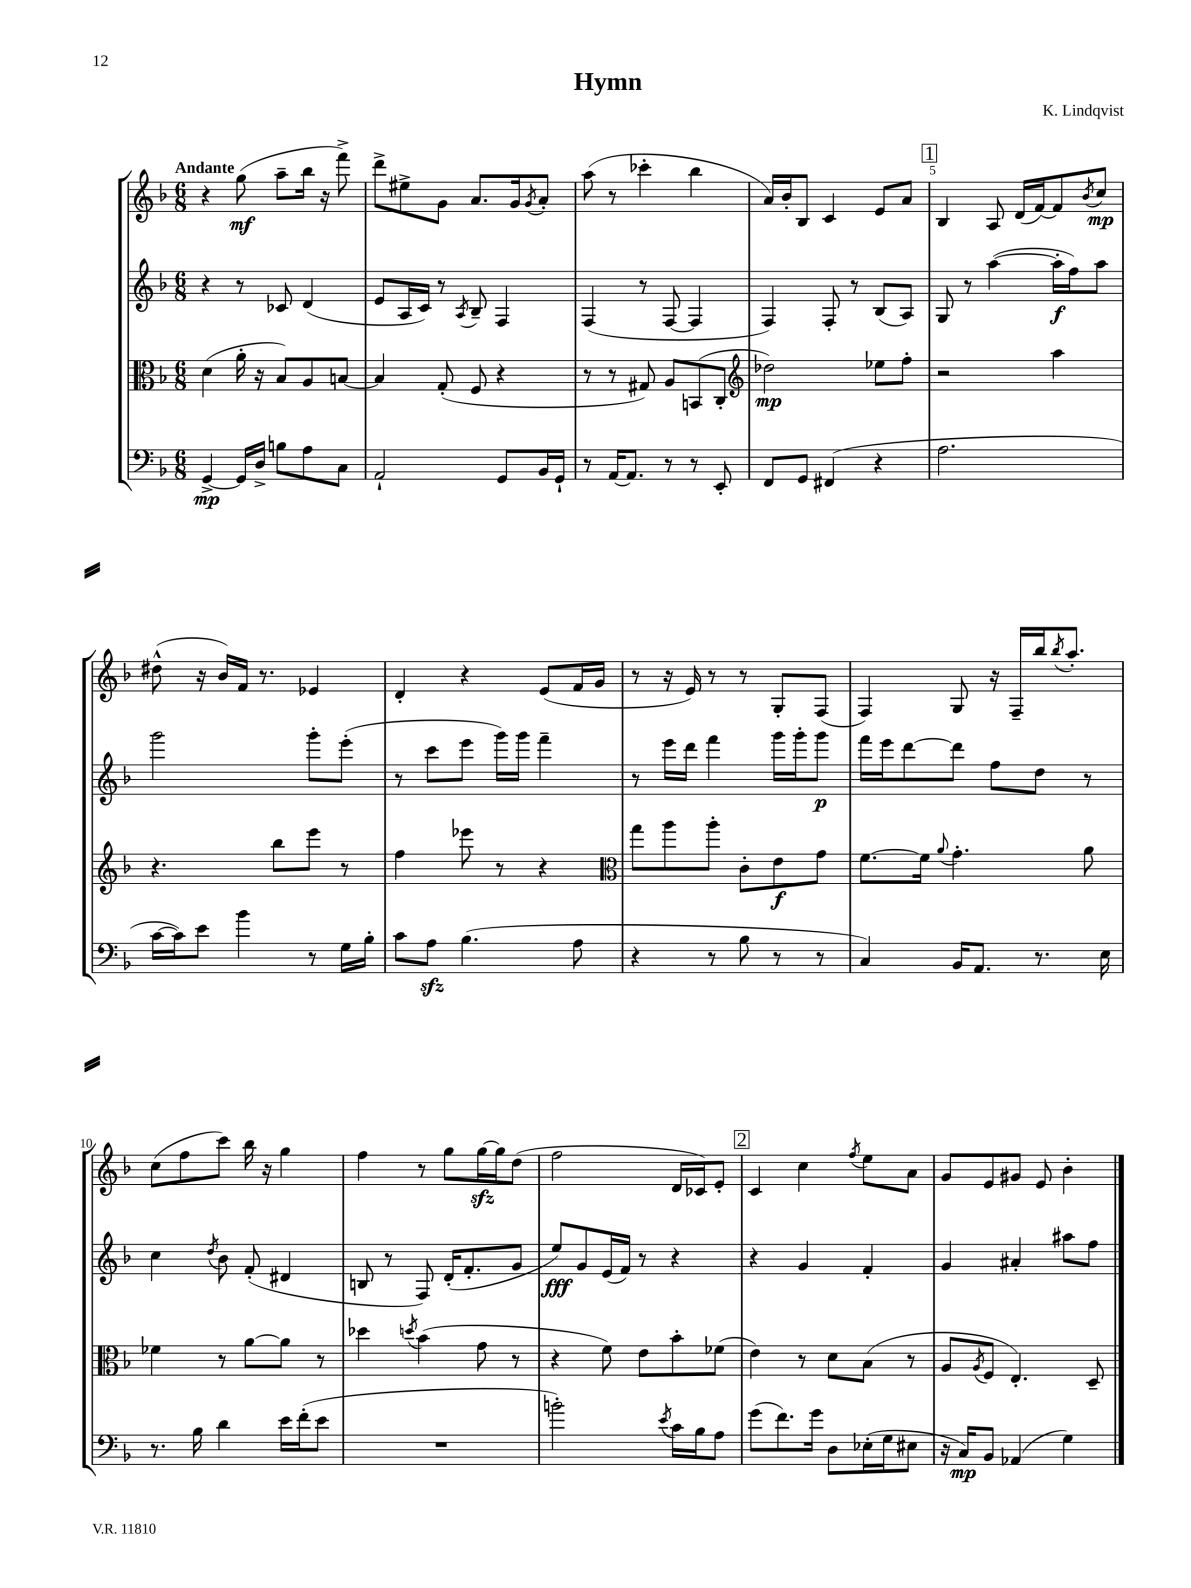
\header { title = "Hymn" composer = "K. Lindqvist" }
<<
\new StaffGroup <<
\new Staff = "s0" {
    \clef treble \key f \major \numericTimeSignature \time 6/8 \tempo "Andante"
    r4 g''8\mf( a''8-- bes''16 r16 f'''8->) |
    d'''8-> eis''8-> g'8 a'8. g'16 \acciaccatura { g'8 } a'8-. |
    a''8( r8 ces'''4-. bes''4 |
    a'16) bes'16-. bes8 c'4 e'8 a'8 |
    \mark \markup { \box "1" } bes4 a8 d'16( f'16~) f'8 \acciaccatura { bes'8 } c''8\mp |
    dis''8-^( r16 bes'16) f'16 r8. ees'4 |
    d'4-. r4 e'8( f'16 g'16 |
    r8 r16 e'16) r8 r8 g8-. f8( |
    f4) g8 r16 f16-- bes''16 \acciaccatura { bes''8 } a''8.-. |
    c''8( f''8 c'''8) bes''16 r16 g''4 |
    f''4 r8 g''8 g''16~\sfz g''16 d''8( |
    f''2 d'16 ces'16) e'8-. |
    \mark \markup { \box "2" } c'4 c''4 \acciaccatura { f''8 } e''8 a'8 |
    g'8 e'8 gis'8 e'8 bes'4-. \bar "|." |
}
\new Staff = "s1" {
    \clef treble \key f \major \numericTimeSignature \time 6/8
    r4 r8 ces'8 d'4( |
    e'8 a16 c'16) r8 \acciaccatura { a8 } bes8-- f4 |
    f4( r8 f8~ f4 |
    f4) f8-. r8 bes8( a8) |
    \mark \markup { \box "1" } g8 r8 a''4~( a''16-.\f f''16) a''8 |
    g'''2 g'''8-. e'''8-.( |
    r8 c'''8 e'''8 g'''16) g'''16 f'''4-- |
    r8 e'''16 d'''16 f'''4 g'''16 g'''16-. g'''8\p |
    f'''16 e'''16 d'''8~ d'''8 f''8 d''8 r8 |
    c''4 \acciaccatura { d''8 } bes'8 f'8-.( dis'4 |
    b8 r8 f8) d'16-.( f'8.-. g'8 |
    e''8\fff) g'8 e'16( f'16) r8 r4 |
    \mark \markup { \box "2" } r4 g'4 f'4-. |
    g'4 ais'4-. ais''8 f''8 \bar "|." |
}
\new Staff = "s2" {
    \clef alto \key f \major \numericTimeSignature \time 6/8
    d'4( a'16-. r16 bes8) a8 b8~ |
    b4 g8-.( f8 r4 |
    r8 r8 gis8) a8 b,8( c8-. |
    \clef treble des''2\mp) ees''8 f''8-. |
    \mark \markup { \box "1" } r2 a''4 |
    r4. bes''8 e'''8 r8 |
    f''4 ees'''8 r8 r4 |
    \clef alto g''8 a''8 a''8-. c'8-. e'8\f g'8 |
    f'8.~ f'16 \appoggiatura { a'8 } g'4.-. a'8 |
    fes'4 r8 a'8~ a'8 r8 |
    des''4 \acciaccatura { d''8 } bes'4( g'8 r8 |
    r4 f'8) e'8 bes'8-. fes'8( |
    \mark \markup { \box "2" } e'4) r8 d'8 bes8( r8 |
    a8 \acciaccatura { a8 } f8 e4.-.) d8-- \bar "|." |
}
\new Staff = "s3" {
    \clef bass \key f \major \numericTimeSignature \time 6/8
    g,4~->\mp g,16 d16-> b8 a8 c8 |
    a,2-! g,8 bes,16 g,16-! |
    r8 a,16~ a,8. r8 r8 e,8-. |
    f,8 g,8 fis,4( r4 |
    \mark \markup { \box "1" } a2. |
    c'16~ c'16) e'8 bes'4 r8 g16 bes16-. |
    c'8 a8\sfz bes4.( a8 |
    r4 r8 bes8 r8 r8 |
    c4) bes,16 a,8. r8. e16 |
    r8. bes16 d'4 e'16 f'16-.( e'8 |
    R2. |
    b'2-.) \acciaccatura { e'8 } c'16 bes16 a8 |
    \mark \markup { \box "2" } g'8( f'8.) g'16 d8 ees16-.( g16 eis8 |
    r16 c16\mp) bes,8 aes,4( g4) \bar "|." |
}
>>
>>
\layout { \context { \Score \override BarNumber.break-visibility = ##(#f #t #t) barNumberVisibility = #(every-nth-bar-number-visible 5) } }
